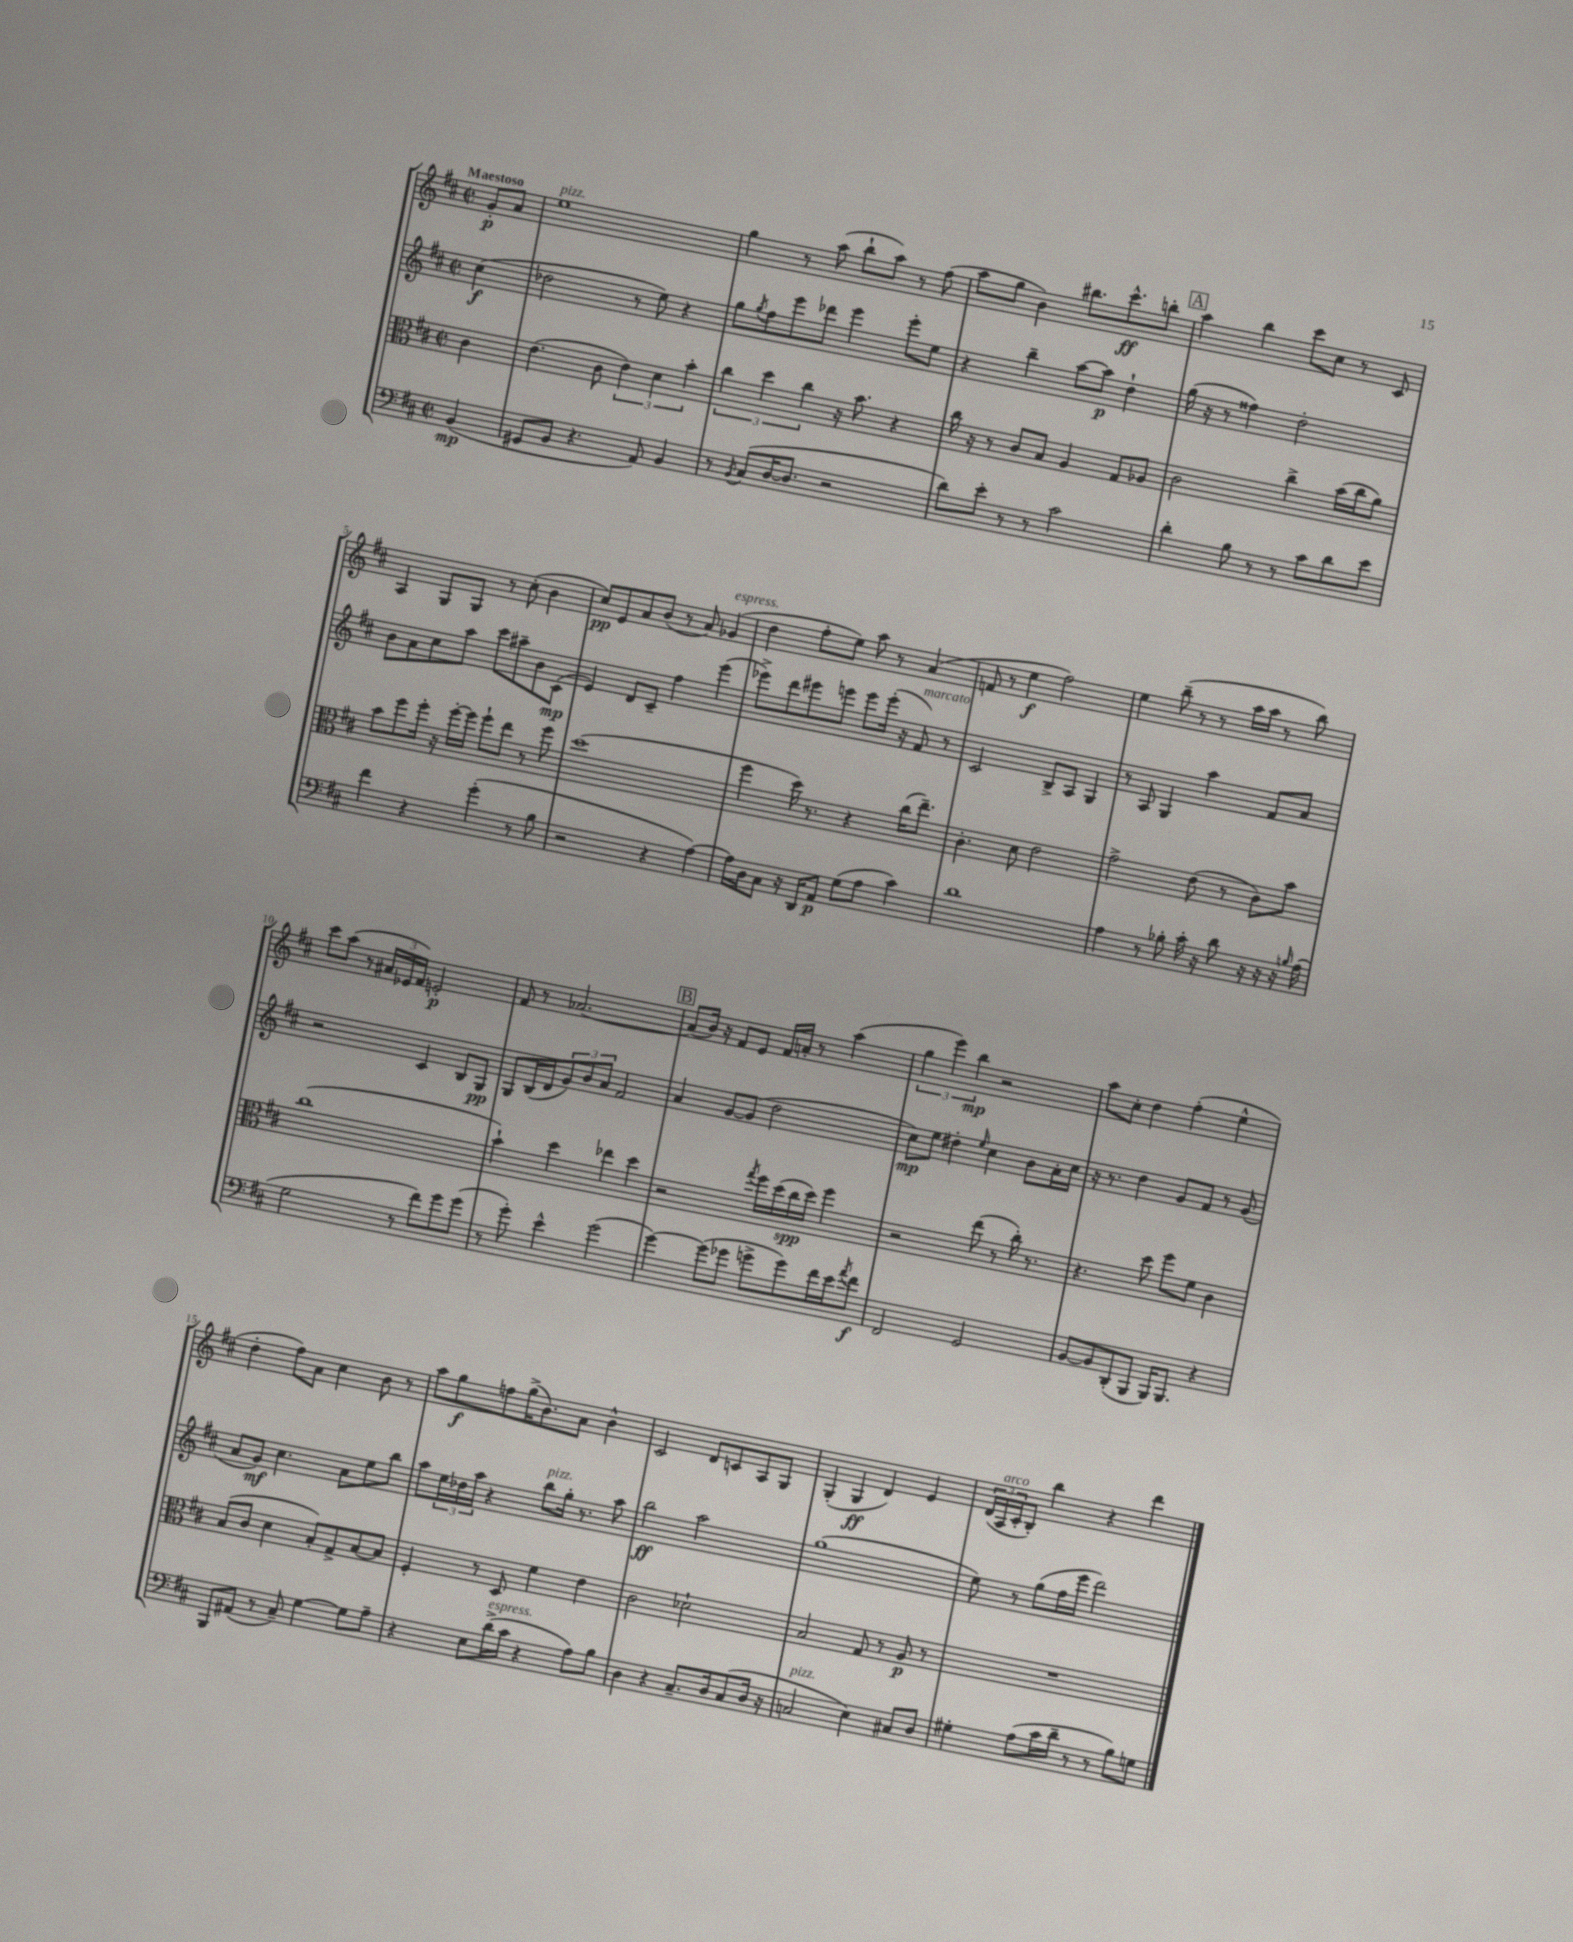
<<
\new StaffGroup <<
\new Staff = "s0" {
    \clef treble \key d \major \defaultTimeSignature \time 2/2 \partial 4 \tempo "Maestoso"
    g'8-.\p a'8 |
    e''1^\markup { \italic "pizz." } |
    g''4 r8 a''8( b''8-! a''8) r8 fis''8( |
    a''8 g''8 b'4) bis''8. cis'''8.-^\ff b''8-. |
    \mark \markup { \box "A" } a''4 b''4 cis'''8 cis''8 r8 cis'8 |
    a4 g8 g8 r8 cis''8-.( b'4 |
    cis''8\pp) e'8 a'8 b'8( r8 a'8) ges'4^\markup { \italic "espress." }( |
    d''4 fis''8-. e''8) a''8 r8 a'4( |
    f'8 r8 e''4\f fis''2) |
    e''4 b''8--( r8 r8 a''16 a''16 r8 b''8) |
    cis'''8 a''8( r8 \tuplet 3/2 { ais'16 ees'16 fis'16) } e'2-.\p |
    fis'8 r8 aes'2.~ |
    \mark \markup { \box "B" } aes'8( b'16) r16 fis'8 e'8 fis'16 a'16-. r8 a''4( |
    \tuplet 3/2 { g''4 e'''4) b''4\mp } r2 |
    a''8 cis''8-. d''4 fis''4-.( e''4-^ |
    d''4-. fis''8) a'8 cis''4 b'8 r8 |
    a''8 g''8\f f''8 g''16->( b'8.) a'8 b'4-^ |
    cis'2 d'8 c'8 a8 g8 |
    g4-.( g4\ff d'4) e'4 |
    \tuplet 3/2 { d'16( a16^\markup { \italic "arco" } cis'16-. } b8-.) b''4 r4 d'''4 \bar "|." |
}
\new Staff = "s1" {
    \clef treble \key d \major \defaultTimeSignature \time 2/2 \partial 4
    cis''4\f( |
    des''2 r8 e''8) r4 |
    g''8 \acciaccatura { g''8 } fis''8 e'''8 des'''8 e'''4 e'''8-. e''8 |
    r4 b''4-- a''8~ a''8\p d''4-! |
    \mark \markup { \box "A" } g''16( r16 r8 fisis''4) d''2-. |
    b'8 a'8 cis''8 a''8 cis'''8 ais''8-- b'8 cis'8\mp( |
    e'4) d'8 cis'8-- fis''4 e'''4( |
    ees'''8->) d'''8 eis'''8 e'''8 e'''8 e'''16-.( r16 fis'8^\markup { \italic "marcato" }) r8 |
    cis'2 b8-> a8 g4 |
    r8 a8 g4 a''4 fis'8 a'8 |
    r2 cis'4 b8 g8\pp |
    g8 b16( d'16 \tuplet 3/2 { g'8) b'8 a'8 } fis'2 |
    \mark \markup { \box "B" } a'4 g'8~ g'8( d''2 |
    cis''8\mp) e''8 dis''4-. \grace { e''16 } cis''4 b'8 a'16-. cis''16 |
    r16 r8. d''4 g'8 fis'8 r8 g'8( |
    a'8 g'8\mf) cis''4. a'8 e''8 b''8 |
    a''8 \tuplet 3/2 { e''16 des''16 a''16 } r4 b''8^\markup { \italic "pizz." } g''16-. r8. a''8 |
    b''2\ff a''2 |
    g''1( |
    e''8) r8 g''8( fis''16 e'''16 d'''2) \bar "|." |
}
\new Staff = "s2" {
    \clef alto \key d \major \defaultTimeSignature \time 2/2 \partial 4
    cis'4 |
    e'4.( cis'8 \tuplet 3/2 { e'4) d'4 b'4-. } |
    \tuplet 3/2 { cis''4 d''4 cis''4 } r16 b'8. r4 |
    cis''16 r16 r8 cis'8 b8 a4 g8 aes8 |
    \mark \markup { \box "A" } cis'2 cis''4-> b'16( cis''16 a'8) |
    b'8 fis''8 fis''16-. r16 fis''16~-. fis''16 fis''8-! e''8 r8 fis''8 |
    d''1( |
    fis''4 d''16) r8. r4 cis''16( e''8.--) |
    cis'4.-. d'8 e'2 |
    g'2-> e'8( r8 cis'8) b'8 |
    cis''1( |
    b'4-!) d''4 ees''4 d''4 |
    \mark \markup { \box "B" } r2 \acciaccatura { g''8 } fis''16 d''16( cis''16\spp d''16) fis''4 |
    r2 e''8( r8 cis''16-.) r8. |
    r4. d''8 fis''8 fis'8 cis'4 |
    b8( cis'8 d'4 b8-.) g8-> b8~ b8 |
    fis4-. r8 d8 fis'4 e'4 |
    cis'2 des'2-! |
    b2 g8 r8 a8\p r8 |
    R1 \bar "|." |
}
\new Staff = "s3" {
    \clef bass \key d \major \defaultTimeSignature \time 2/2 \partial 4
    b,4\mp( |
    gis,8 b,8 r4. a,8) b,4 |
    r8 \acciaccatura { b,8 } cis8( d16~ d8. r2 |
    d'8) e'8-. r8 r8 cis'2 |
    \mark \markup { \box "A" } d'4-. b8 r8 r8 cis'8 d'8 e'8 |
    fis'4 r4 g'4-.( r8 b8 |
    r2 r4 a4~) |
    a16 d16 cis8 r16 d,16 a,8\p g8( a8 cis'4) |
    d'1 |
    a4 r8 bes8-. cis'16-. r16 d'8 r16 r16 r16 \grace { b16 } a16( |
    g2 r8 fis'8) g'8 g'8( |
    r8 g'8-.) e'4-^ g'2( |
    \mark \markup { \box "B" } g'4~) g'8( ges'8 g'8-> g'8) fis'16 e'16 \acciaccatura { a'8 } fis'8\f |
    fis,2 g,2 |
    b,8~ b,8 d,8-.( b,,8 b,,16) b,,8. r4 |
    b,,8 ais,8( r8 cis8--) g4~ g8 a8-- |
    r4 e8 d'16->^\markup { \italic "espress." }( cis'16 r4 a8) b8 |
    d4 r4 cis8.-- d16 cis8( d16 r16 |
    c2^\markup { \italic "pizz." } e4) cis8 d8 |
    gis4-. a8( cis'16 d'16-- r8 r8 b8) g8 \bar "|." |
}
>>
>>
